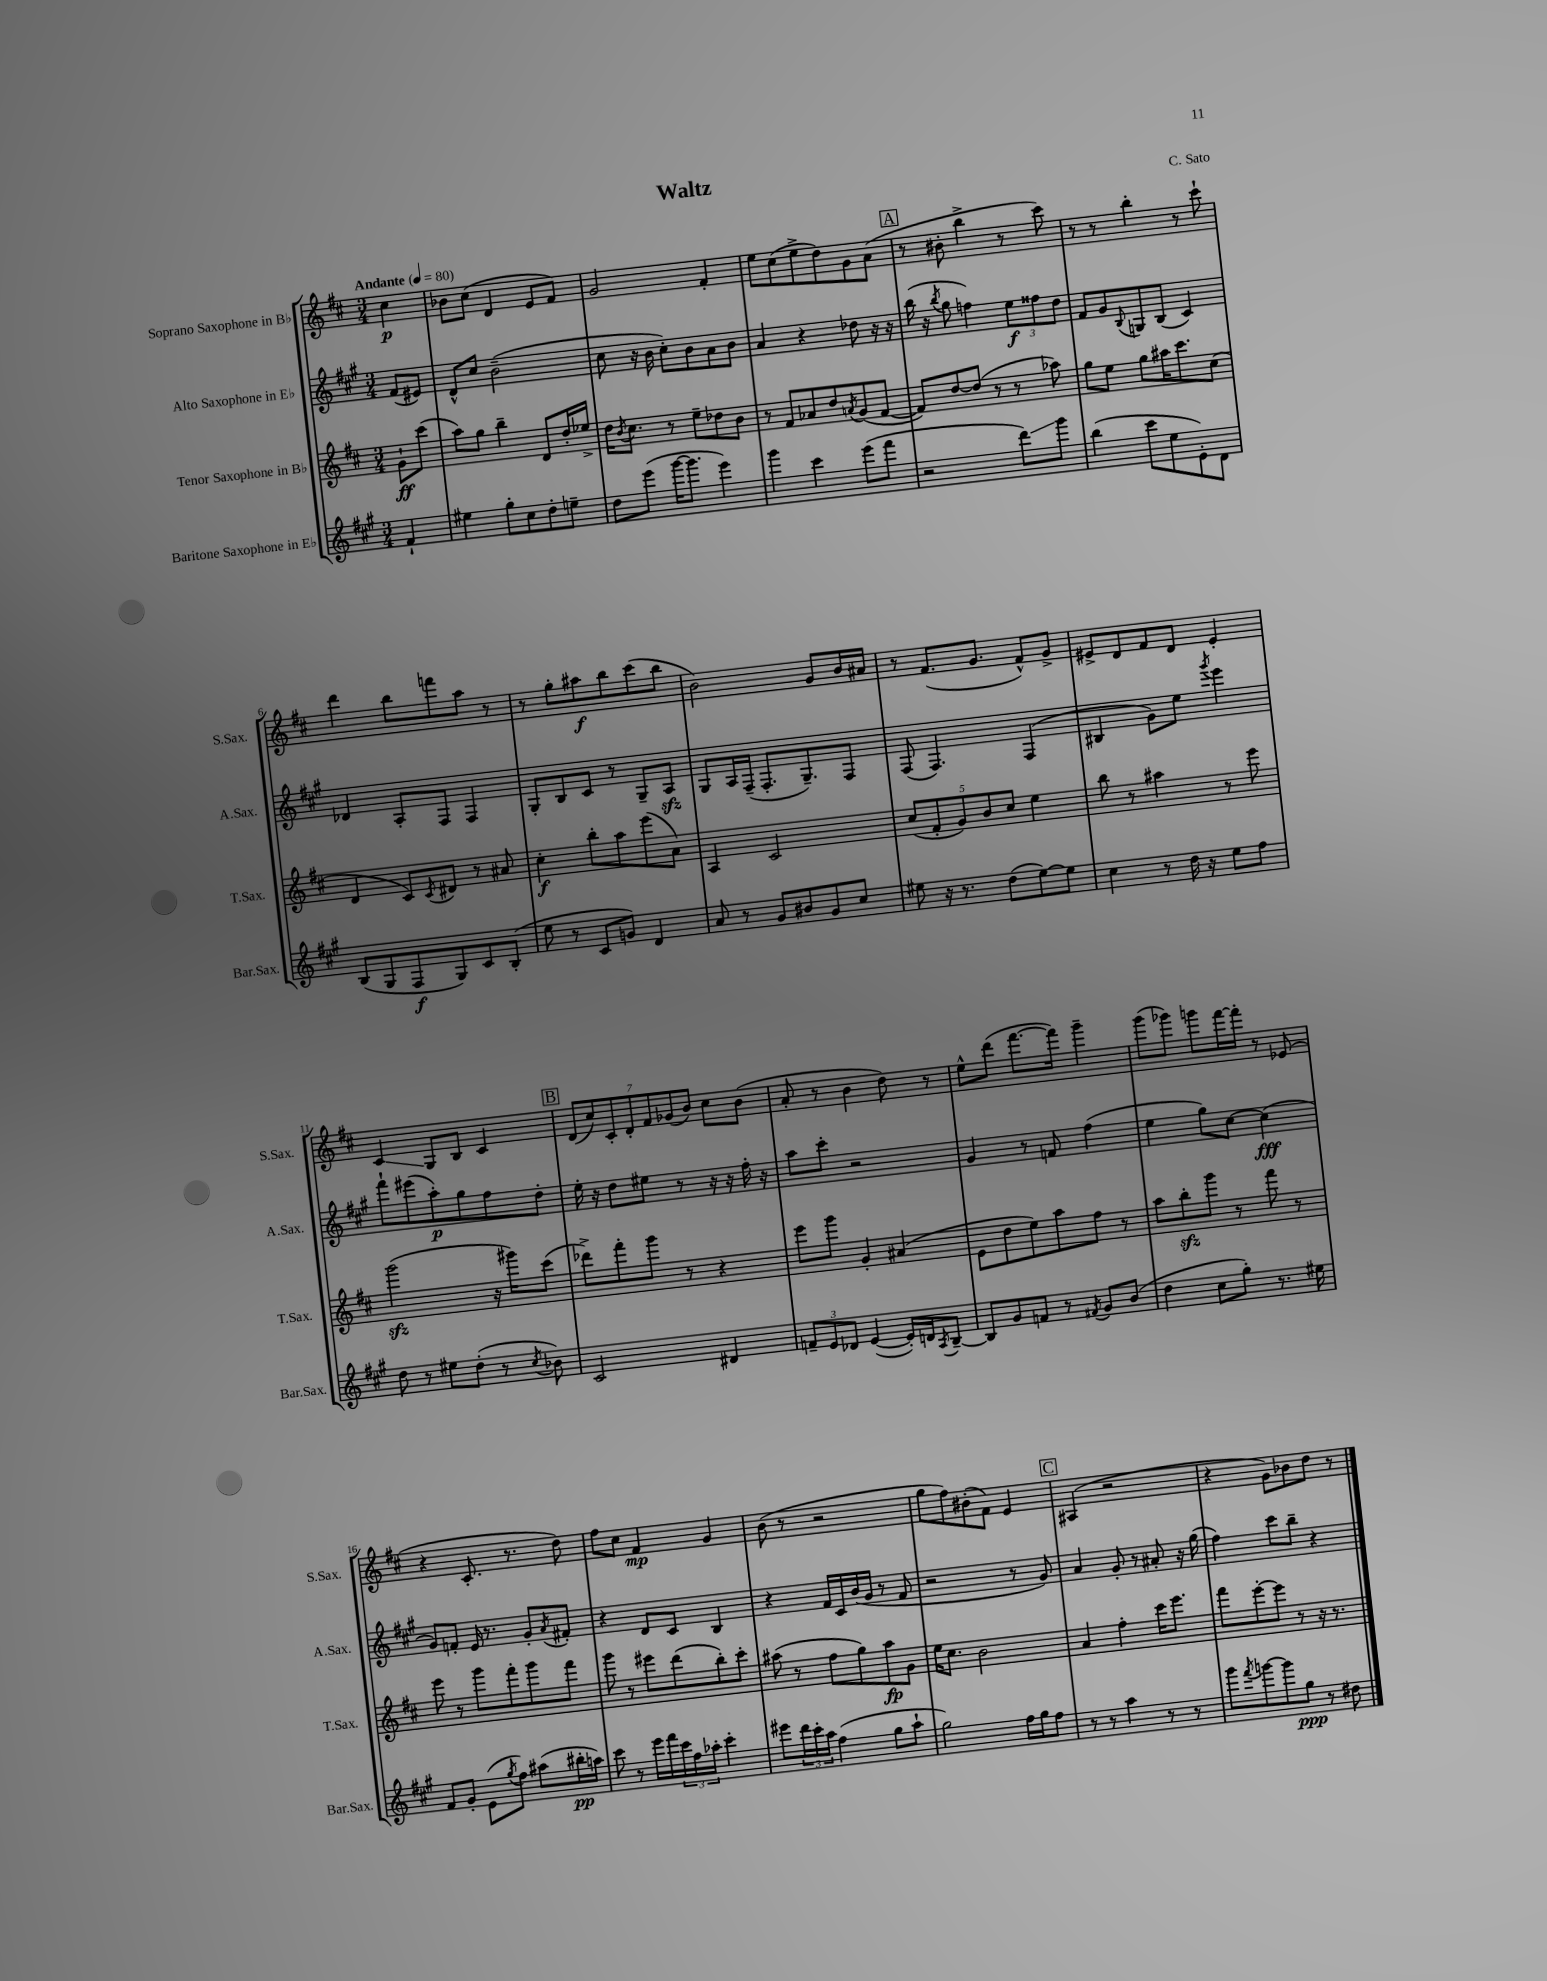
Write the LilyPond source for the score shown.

\header { title = "Waltz" composer = "C. Sato" }
<<
\new StaffGroup <<
\new Staff = "s0" \with { instrumentName = "Soprano Saxophone in Bb" shortInstrumentName = "S.Sax." } {
    \clef treble \key d \major \numericTimeSignature \time 3/4 \partial 4 \tempo "Andante" 4 = 80
    cis''4\p |
    bes'8 cis''8( d'4 e'8 fis'8) |
    g'2 fis'4-. |
    e''8 cis''8( e''8-> d''8) g'8 a'8( |
    \mark \markup { \box "A" } r8 bis'8-. b''4-> r8 cis'''8) |
    r8 r8 b''4-. r8 cis'''8-! |
    d'''4 b''8 f'''8 a''8 r8 |
    r8 g''8-. ais''8\f b''8 cis'''8( b''8 |
    b'2) g'8 b'16 ais'16 |
    r8 fis'8.( g'8. fis'8-^) g'8-> |
    eis'8-> d'8 fis'8 d'8 eis'4-. |
    cis'4\glissando g8 b8 cis'4 |
    \mark \markup { \box "B" } \tuplet 7/4 { d'8( cis''8) cis'8-. d'8-. fis'8 ges'8( b'8) } cis''8 b'8( |
    a'8-. r8 b'4 d''8) r8 |
    e''8-^ d'''8( fis'''8.~ fis'''16) g'''4-- |
    g'''8( ges'''8) g'''8 fis'''16~ fis'''16-. r8 ees'8( |
    r4 cis'8.-. r8. d''8) |
    fis''8 cis''8 fis'4\mp g'4 |
    b'8( r8 r2 |
    g''8 fis''8) bis'8-.( fis'8) e'4 |
    \mark \markup { \box "C" } ais4( r2 |
    r4 g'8) bes'8 d''8 r8 \bar "|." |
}
\new Staff = "s1" \with { instrumentName = "Alto Saxophone in Eb" shortInstrumentName = "A.Sax." } {
    \clef treble \key a \major \numericTimeSignature \time 3/4 \partial 4
    fis'8( eis'8) |
    d'8-^ cis''8 b'2--( |
    cis''8 r16 b'16 cis''8-.) b'8 a'8 b'8 |
    a'4 r4 des''8 r16 r16 |
    \mark \markup { \box "A" } b''16( r16 \acciaccatura { b''8 } gis''8 f''4) \tuplet 3/2 { e''8\f fisis''8 d''8 } |
    fis'8 gis'8 \appoggiatura { b8 } g8 b8( cis'4) |
    des'4 a8-. fis8 fis4 |
    gis8-. b8 cis'8 r8 gis8-- a8\sfz |
    gis8 a16 fis16--( fis8.-. gis8.--) fis8 |
    fis8( fis4.) fis4( |
    bis4 gis'8) e''8 \acciaccatura { gis'''8 } e'''4 |
    fis'''8-! eis'''8( a''8-.\p) gis''8 fis''8 d''8-. |
    \mark \markup { \box "B" } e''16-. r16 d''8 eis''8 r8 r16 r16 fis''16-. r16 |
    a''8 cis'''8-. r2 |
    gis'4 r8 f'8 fis''4( |
    e''4 gis''8) cis''8~ cis''4\fff( |
    gis'8) f'8-. e'16 r8. gis'8-. \acciaccatura { a'8 } fis'8-. |
    r4 d'8 cis'8 b4 |
    r4 fis'16 cis'16 b'16( gis'16 r8 fis'8 |
    r2 r8 gis'8) |
    \mark \markup { \box "C" } a'4 gis'8-. r8 ais'8-. r16 gis''16( |
    fis''4) cis'''8 b''8-- r4 \bar "|." |
}
\new Staff = "s2" \with { instrumentName = "Tenor Saxophone in Bb" shortInstrumentName = "T.Sax." } {
    \clef treble \key d \major \numericTimeSignature \time 3/4 \partial 4
    g'8-!\ff cis'''8( |
    a''8) g''8 b''4-- d'8 d''16-. ees''16-> |
    d''16 \acciaccatura { b'8 } cis''8. r8 e''8-- des''8 b'8 |
    r8 fis'8 aes'8 d''8 \acciaccatura { a'8 } g'8( fis'8~ |
    \mark \markup { \box "A" } fis'8) d''8~ d''8( r8 r8 aes''8) |
    g''8 e''8 g''8 ais''16 cis'''8. cis''8( |
    d'4 cis'8) \acciaccatura { cis'8 } dis'8 r8 ais'8 |
    cis''4-.\f b''8-. a''8 e'''8( a'8) |
    a4 cis'2 |
    \tuplet 5/4 { cis''8( fis'8-. g'8) b'8 cis''8 } e''4 |
    b''8 r8 ais''4 r8 e'''8 |
    g'''2\sfz( r16 gis'''16) cis'''8( |
    \mark \markup { \box "B" } des'''8->) fis'''8-. g'''8 r8 r4 |
    e'''8 g'''8 g'4-. ais'4( |
    e'8 d''8 e''8) a''8 fis''8 r8 |
    a''8 b''8-.\sfz g'''8 r8 fis'''8 r8 |
    e'''8 r8 g'''8 fis'''8-. g'''8 fis'''8 |
    g'''8 r8 eis'''8 d'''8( b''8-.) cis'''8-. |
    ais''8( r8 fis''8 g''8) ais''8\fp g'8 |
    e''16 cis''8. b'2 |
    \mark \markup { \box "C" } a'4 fis''4-. cis'''16 e'''8. |
    fis'''8 e'''8~-. e'''8 r8 r16 r8. \bar "|." |
}
\new Staff = "s3" \with { instrumentName = "Baritone Saxophone in Eb" shortInstrumentName = "Bar.Sax." } {
    \clef treble \key a \major \numericTimeSignature \time 3/4 \partial 4
    fis'4-! |
    eis''4 gis''8-. cis''8 d''8-. e''8-- |
    d''8 e'''8( gis'''16~ gis'''8. e'''4) |
    gis'''4 cis'''4 e'''8( fis'''8 |
    \mark \markup { \box "A" } r2 d'''8\glissando) gis'''8 |
    b''4( cis'''8 e''8 e'8-.) d'8 |
    b8( gis8 fis8\f gis8) cis'8 b8-.( |
    e''8 r8 cis'8 g'8) d'4 |
    a'8 r8 gis'8 bis'8 gis'8 cis''8 |
    eis''8 r16 r8. d''8( eis''8~) eis''8 |
    cis''4 r8 d''16 r16 e''8 fis''8 |
    d''8 r8 eis''8 d''8-.( r8 \acciaccatura { cis''8 } bes'8) |
    \mark \markup { \box "B" } cis'2 dis'4 |
    \tuplet 3/2 { f'8-- e'8 des'8 } e'4~( e'16-.) d'16 \acciaccatura { a8 } b8~-- |
    b8 gis'8 f'8 r8 \acciaccatura { fis'8 } gis'8 b'8( |
    d''4 cis''8 gis''8-.) r8. eis''16 |
    fis'8 gis'8-. e'8( \acciaccatura { gis''8 } fis''8) ais''8( bis''16-.\pp a''16) |
    cis'''8 r8 e'''16 fis'''16 \tuplet 3/2 { cis'''16 fis''16 aes''16-. } cis'''4-. |
    eis'''8 \tuplet 3/2 { d'''16 cis'''16-. a''16 } fis''4( gis''8 a''8-! |
    gis''2) fis''16 gis''16 fis''8 |
    \mark \markup { \box "C" } r8 r8 a''4 r8 r8 |
    gis'''8 \acciaccatura { fis'''8 } g'''8~ g'''8 gis''8\ppp r8 dis''8 \bar "|." |
}
>>
>>
